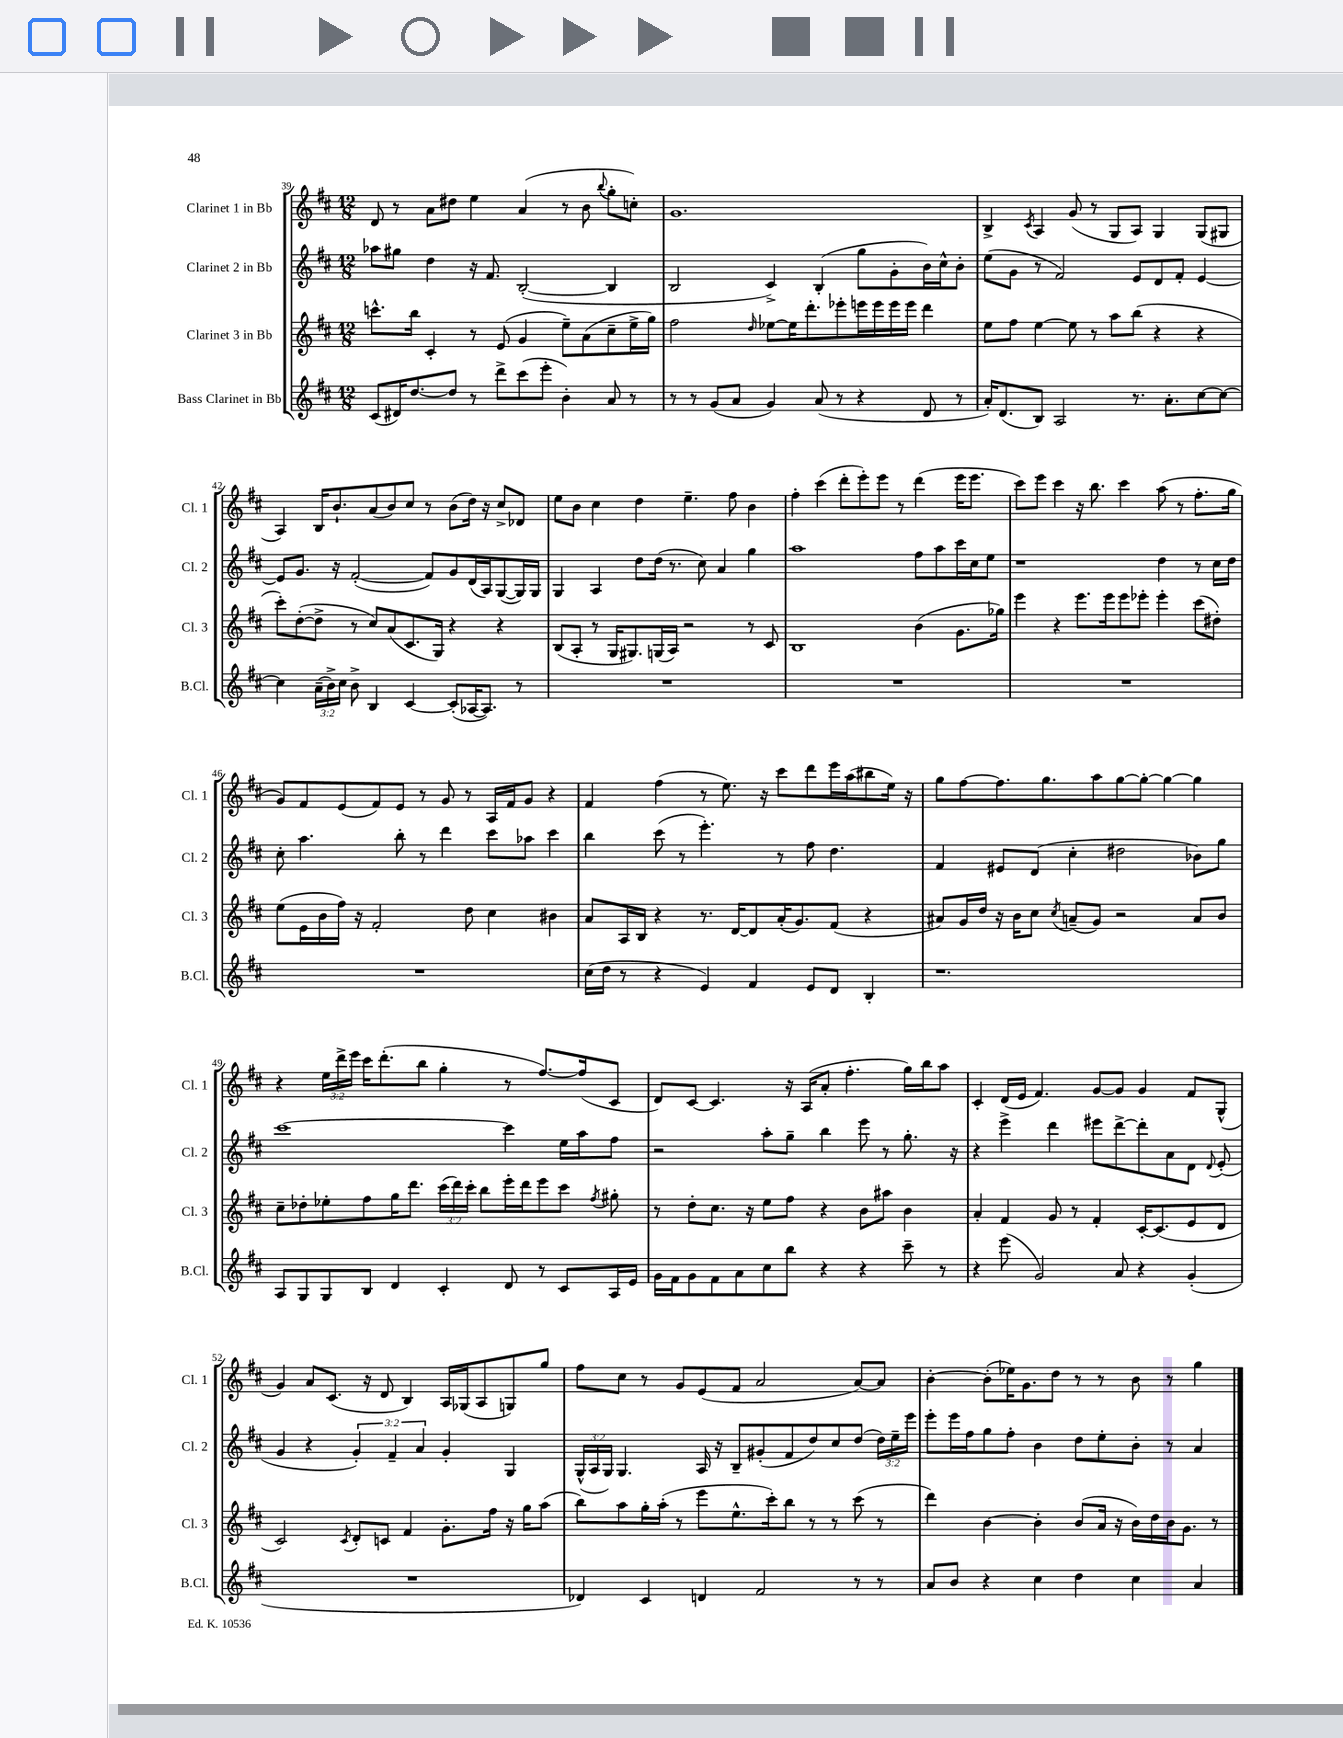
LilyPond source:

<<
\new StaffGroup <<
\new Staff = "s0" \with { instrumentName = "Clarinet 1 in Bb" shortInstrumentName = "Cl. 1" } {
    \clef treble \key d \major \numericTimeSignature \time 12/8 \override Staff.TupletNumber.text = #tuplet-number::calc-fraction-text
    \autoBeamOff d'8 r8 a'8[ dis''8] e''4 a'4( r8 b'8 \appoggiatura { b''8 } g''8[-. c''8]-.) |
    g'1. |
    b4-> \acciaccatura { cis'8 } a4 g'8( r8 g8[ a8]) g4 g8[( gis8] |
    a4) b16[ b'8.-! a'8( b'8) cis''8] r8 b'8[( d''16]) r16 cis''8[-> des'8] |
    e''8[ b'8] cis''4 d''4 e''4.-- fis''8 b'4 |
    fis''4-. cis'''4( d'''8[-. e'''8-.) e'''8] r8 d'''4( e'''16[ e'''8.] |
    cis'''8[) e'''8] cis'''4 r16 b''8. cis'''4 a''8( r8 fis''8.[-. g''16] |
    g'8[) fis'8 e'8( fis'8) e'8] r8 g'8 r8 a16[ fis'16 g'8] r4 |
    fis'4 fis''4( r8 e''8.) r16 cis'''8[ d'''8 e'''16 a''16( bis''8 e''16]) r16 |
    g''8[ fis''8~ fis''8. g''8. a''8 g''8~ g''8]~-. g''4~ g''4 |
    r4 \tuplet 3/2 { e''16[ d'''16-> e'''16] } cis'''16[ d'''8.-.( b''8] g''4-. r8 fis''8.[~) fis''16( cis'8] |
    d'8[) cis'8]~ cis'4. r16 a16[( a'8]-. fis''4.-. g''16[) b''16 a''8] |
    cis'4-. d'16[( e'16] fis'4.) g'8[~ g'8] g'4 fis'8[ g8]-^( |
    g'4) a'8[ cis'8.]( r16 d'8 b4) a16[ ges16( a8 g8) g''8] |
    fis''8[ cis''8] r8 g'8[ e'8( fis'8] a'2 a'8[~) a'8] |
    b'4~-. b'8[-.( ees''16) g'8. d''8] r8 r8 b'8 r8 g''4 \bar "|." |
}
\new Staff = "s1" \with { instrumentName = "Clarinet 2 in Bb" shortInstrumentName = "Cl. 2" } {
    \clef treble \key d \major \numericTimeSignature \time 12/8 \override Staff.TupletNumber.text = #tuplet-number::calc-fraction-text
    \autoBeamOff aes''8[ gis''8] d''4 r16 fis'8. b2~-.( b4 |
    b2 cis'4->) b4-.( g''8[ g'8-. b'16) cis''16-^ b'8]-. |
    e''8[( g'8] r8 fis'2) e'8[ d'8 fis'8]-. e'4~ |
    e'8[ g'8.] r16 fis'2~-.( fis'8[) g'8 d'16( a16) g8~( g16) g16] |
    g4 a4 d''8[ d''16]( r8. cis''8) a'4 g''4 |
    a''1 fis''8[ a''8 cis'''16 cis''16 e''8] |
    r1 d''4 r8 cis''16[ d''16] |
    cis''8-. a''4. b''8-. r8 d'''4 cis'''8[ aes''8] cis'''4 |
    b''4 cis'''8( r8 e'''4.-.) r8 fis''8 d''4. |
    fis'4 eis'8[ d'8]( cis''4-. dis''2 bes'8[) g''8] |
    cis'''1~ cis'''4 e''16[ a''16 fis''8] |
    r2 a''8[-. g''8]-- b''4 e'''8 r8 g''8.-. r16 |
    r4 e'''4-> d'''4 eis'''8[ d'''8~-> d'''8-. a'8 d'8] \appoggiatura { d'8 } e'8-.( |
    g'4 r4 \tuplet 3/2 { g'4-.) fis'4-- a'4 } g'4-. g4 |
    \tuplet 3/2 { g16[-^( a16 g16]) } g4. a16 r16 b8[-- gis'8-.( fis'8 d''8) cis''8 d''8]( \tuplet 3/2 { d''16[) e''16-- e'''16] } |
    e'''8[-. e'''16 fis''16 g''8 fis''8]-. b'4 d''8[ e''8-. b'8]-. r8 a'4 \bar "|." |
}
\new Staff = "s2" \with { instrumentName = "Clarinet 3 in Bb" shortInstrumentName = "Cl. 3" } {
    \clef treble \key d \major \numericTimeSignature \time 12/8 \override Staff.TupletNumber.text = #tuplet-number::calc-fraction-text
    \autoBeamOff c'''8.[-^ b''16] cis'4-. r8 e'8( g'4 e''8[--) a'8( cis''8-- e''16-> g''16]) |
    fis''2 \grace { d''16 } ees''8[~ ees''16 d'''8.-. ees'''8-. e'''16 e'''16 e'''16 e'''16] d'''4 |
    e''8[ fis''8] e''4~ e''8 r8 a''8[ b''8]( r4 r4 |
    cis'''8[-.) d''8~-.( d''8]-> r8 cis''8[) a'8( cis'8. g16]) r4 r4 |
    b8[( a8]-. r8 g16[ gis8.) g16( a16]) r2 r8 cis'8 |
    b1 b'4( g'8.[ ges''16]) |
    e'''4 r4 e'''8.[ e'''16 e'''8 ees'''8]-. ees'''4-. cis'''8[( dis''8]-.) |
    e''8[( e'16 b'16 fis''16]) r16 fis'2-. d''8 cis''4 bis'4 |
    a'8[ a16 b16] r4 r8. d'16[~ d'8 a'16-.( g'8.) fis'8]( r4 |
    ais'8[) g'16 d''16] r16 b'16[ cis''8] \acciaccatura { cis''8 } a'8[--( g'8]) r2 a'8[ b'8] |
    cis''8[-- des''8-. ees''8-. fis''8 g''16 d'''8.] \tuplet 3/2 { cis'''16[( d'''16) cis'''16]-. } b''8[ e'''16-. d'''16 e'''8 cis'''8] \acciaccatura { fis''8 } gis''8-. |
    r8 d''8[-. cis''8.] r16 e''8[ fis''8] r4 b'8[ ais''8] b'4 |
    a'4-. fis'4 g'8 r8 fis'4-. cis'16[~-. cis'8.( e'8 d'8] |
    cis'2) \acciaccatura { cis'8 } d'8[-. c'8] fis'4 g'8.[-. fis''16] r16 g''16[ a''8]( |
    b''8[) a''8 g''16-. a''16]-.( r8 e'''8[ e''8.-^ cis'''16-.) b''8] r8 r8 cis'''8( r8 |
    d'''4) b'4~ b'4-. b'8[( a'16] r16 b'16[) d''16 b'16 g'8.] r8 \bar "|." |
}
\new Staff = "s3" \with { instrumentName = "Bass Clarinet in Bb" shortInstrumentName = "B.Cl." } {
    \clef treble \key d \major \numericTimeSignature \time 12/8 \override Staff.TupletNumber.text = #tuplet-number::calc-fraction-text
    \autoBeamOff cis'8[( dis'16) d''8.~ d''8] r8 d'''8[-> cis'''8( e'''8]-. b'4-.) a'8 r8 |
    r8 r8 g'8[( a'8] g'4) a'8( r8 r4 d'8 r8 |
    a'16[-.) d'8.( b8]) a2 r8. a'8.[-. cis''8~ cis''8]~ |
    cis''4 \tuplet 3/2 { a'16[--( b'16->) cis''16] } b'8-> b4 cis'4~ cis'8[-.( aes16~ aes8.]) r8 |
    R1. |
    R1. |
    R1. |
    R1. |
    cis''16[( d''16] r8 r4 e'4) fis'4 e'8[ d'8] b4-. |
    r1. |
    a8[ g8 g8 b8] d'4 cis'4-. d'8 r8 cis'8[ a16 e'16] |
    g'16[ fis'16 g'8 fis'8 a'8 cis''8 b''8] r4 r4 cis'''8-- r8 |
    r4 e'''8( g'2) a'8 r4 g'4-.( |
    R1. |
    des'4) cis'4 d'4 fis'2 r8 r8 |
    a'8[ b'8] r4 cis''4 d''4 cis''4 a'4 \bar "|." |
}
>>
>>
\layout { \context { \Score currentBarNumber = #39 } }
